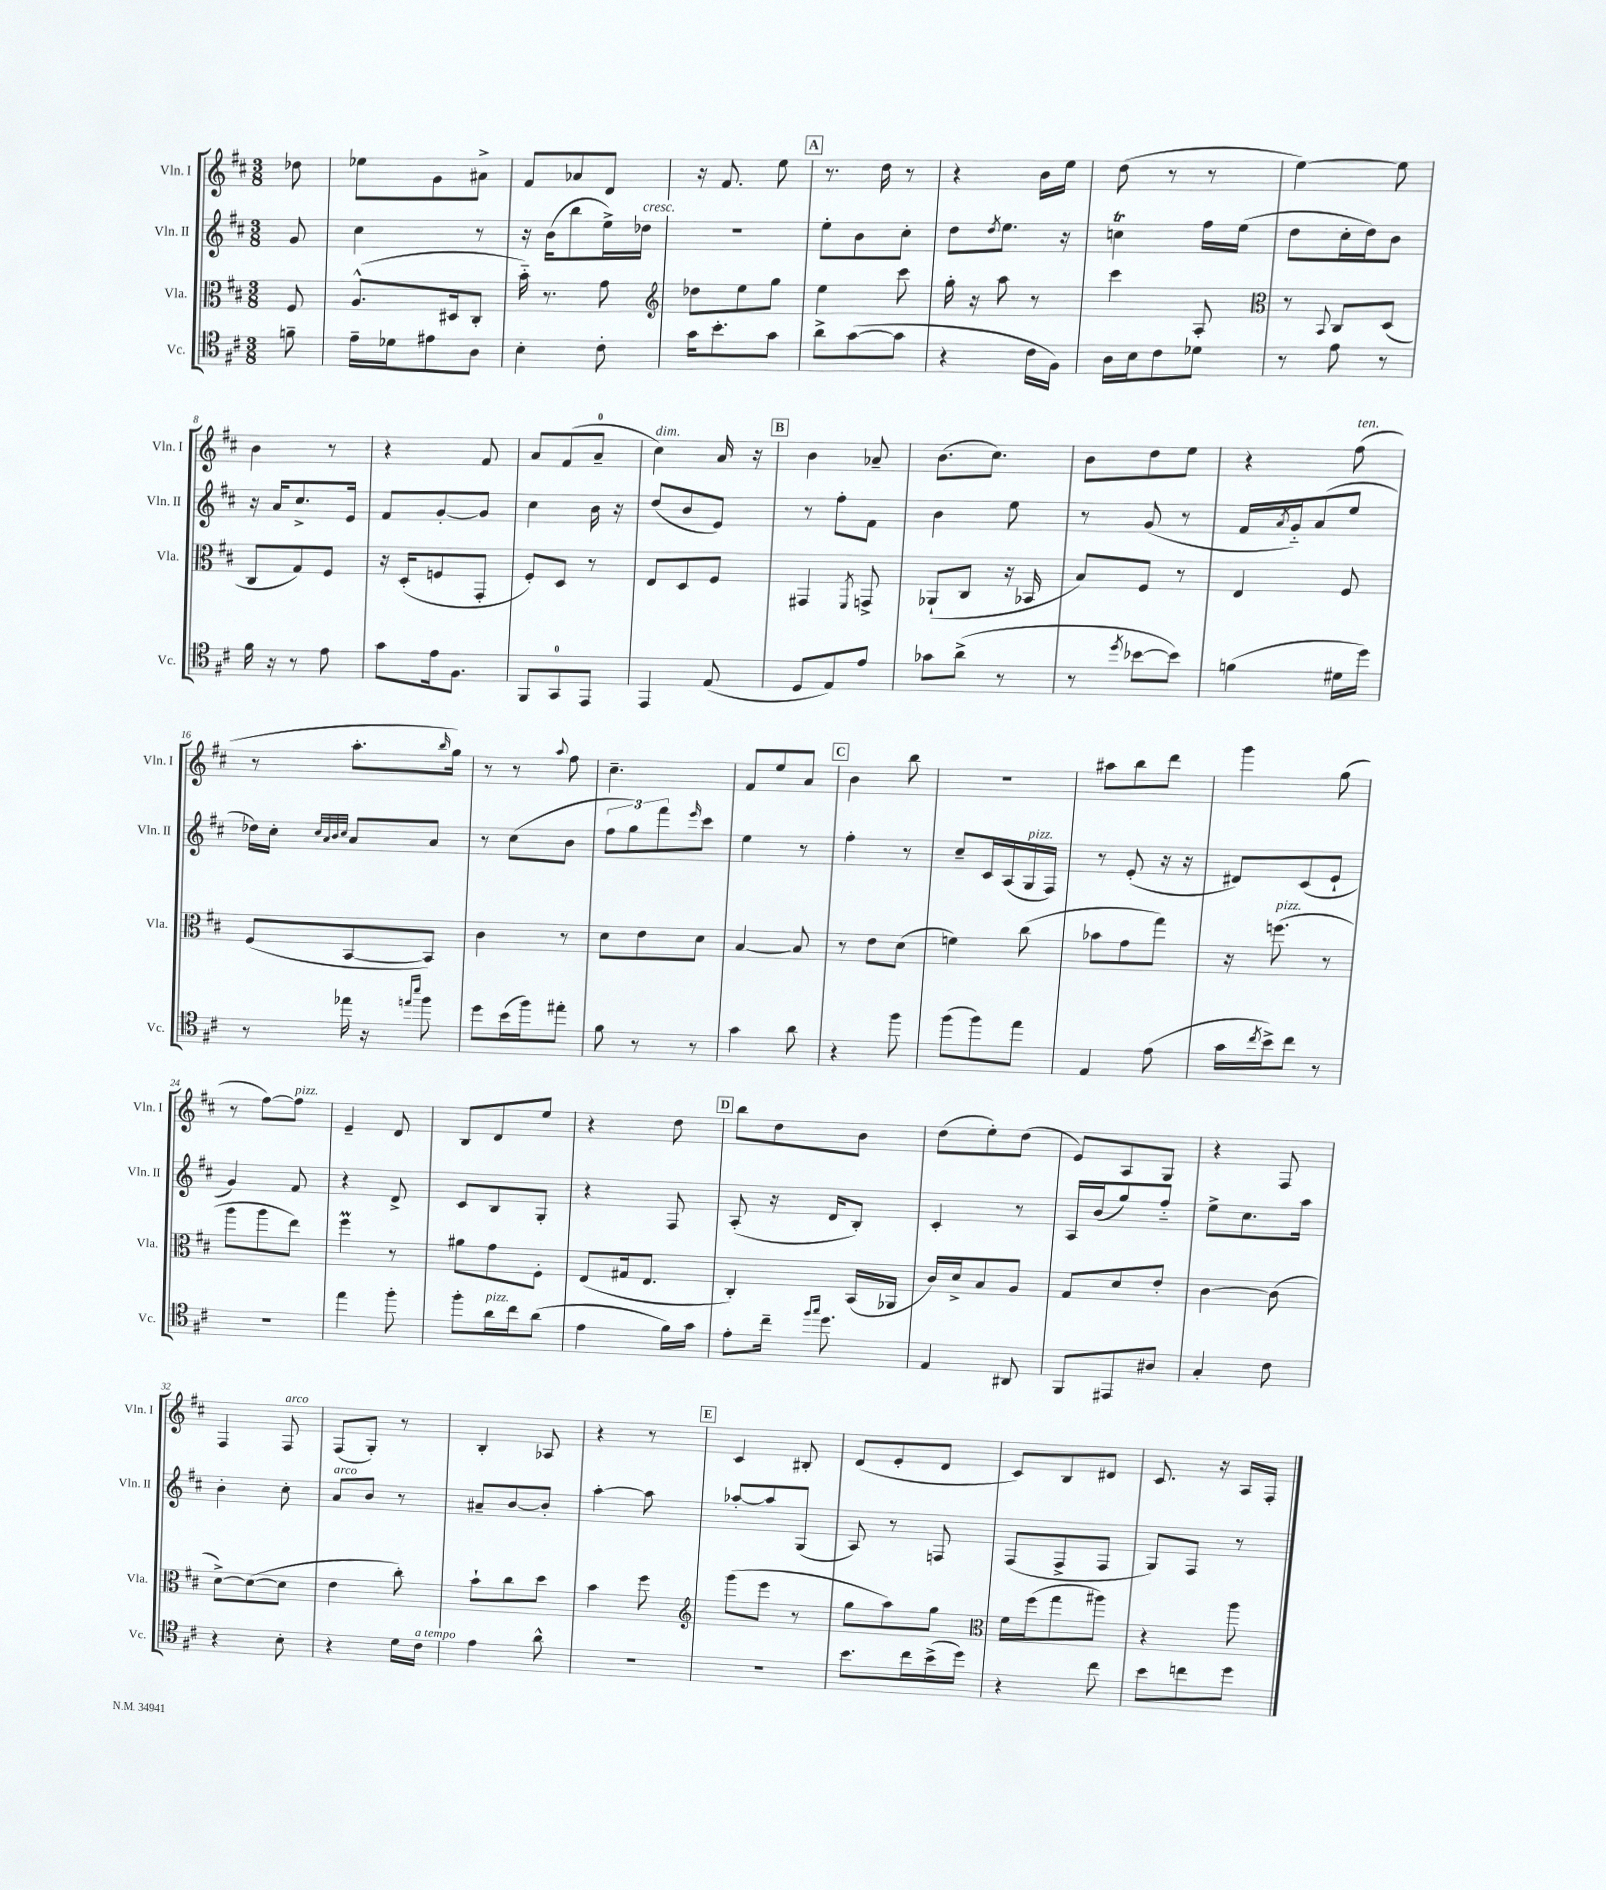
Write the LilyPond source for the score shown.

<<
\new StaffGroup <<
\new Staff = "s0" \with { instrumentName = "Vln. I" shortInstrumentName = "Vln. I" } {
    \clef treble \key d \major \numericTimeSignature \time 3/8 \partial 8
    des''8 |
    ees''8 g'8 ais'8-> |
    fis'8 aes'8 d'8 |
    r16 fis'8. e''8 |
    \mark \markup { \box "A" } r8. d''16 r8 |
    r4 b'16 e''16 |
    d''8( r8 r8 |
    e''4~) e''8 |
    b'4 r8 |
    r4 fis'8 |
    a'8 fis'8( a'8-0-- |
    cis''4^\markup { \italic "dim." }) a'16 r16 |
    \mark \markup { \box "B" } b'4 aes'8-- |
    b'8.( cis''8.) |
    b'8 d''8 e''8 |
    r4 fis''8^\markup { \italic "ten." }( |
    r8 a''8.-. \grace { b''16 } g''16) |
    r8 r8 \appoggiatura { a''8 } fis''8 |
    cis''4.-- |
    fis'8 e''8 a'8 |
    \mark \markup { \box "C" } b'4 b''8 |
    R4. |
    ais''8 b''8 d'''8 |
    g'''4 g''8( |
    r8 fis''8~) fis''8^\markup { \italic "pizz." } |
    e'4-- d'8 |
    b8 d'8 e''8 |
    r4 d''8 |
    \mark \markup { \box "D" } b''8 d''8 b'8 |
    d''8( e''8-.) d''8( |
    e'8) a8 g8 |
    r4 fis8 |
    fis4 fis8^\markup { \italic "arco" } |
    fis8( g8-.) r8 |
    b4-. aes8 |
    r4 r8 |
    \mark \markup { \box "E" } cis'4 bis8-. |
    d'8( e'8-. d'8 |
    cis'8) b8 dis'8 |
    cis'8. r16 a16 fis16-. \bar "|." |
}
\new Staff = "s1" \with { instrumentName = "Vln. II" shortInstrumentName = "Vln. II" } {
    \clef treble \key d \major \numericTimeSignature \time 3/8 \partial 8
    g'8 |
    cis''4 r8 |
    r16 b'16( b''8 e''16->) des''16^\markup { \italic "cresc." } |
    R4. |
    \mark \markup { \box "A" } e''8-. b'8 cis''8-. |
    d''8 \acciaccatura { d''8 } e''8. r16 |
    c''4\trill fis''16 e''16( |
    d''8 cis''16-. d''16) b'8 |
    r16 a'16 cis''8.-> e'16 |
    fis'8 g'8~-. g'8 |
    cis''4 b'16 r16 |
    d''8( b'8 e'8) |
    \mark \markup { \box "B" } r8 fis''8-. fis'8 |
    b'4 e''8 |
    r8 g'8( r8 |
    fis'16 \acciaccatura { a'8 } g'16-_) a'8( e''8 |
    des''16) cis''16-. \grace { cis''32 a'32 b'32 cis''32 } a'8 a'8 |
    r8 cis''8( b'8 |
    \tuplet 3/2 { fis''8 g''8) fis'''8 } \grace { e'''16 } cis'''8 |
    e''4 r8 |
    \mark \markup { \box "C" } fis''4-. r8 |
    cis''8-- cis'16 a16( g16^\markup { \italic "pizz." } fis16) |
    r8 e'8-.( r16 r16 |
    dis'8) cis'8( e'8-! |
    g'4) fis'8 |
    r4 d'8-> |
    cis'8 b8 g8-. |
    r4 fis8 |
    \mark \markup { \box "D" } a8-.( r16 d'16 b8-.) |
    cis'4-. r8 |
    a16 b'16( g''8) fis''8-_ |
    e''8-> cis''8. a''16 |
    b'4-. cis''8-. |
    a'8^\markup { \italic "arco" } b'8 r8 |
    ais'8-- b'8~ b'8-. |
    a''4~-. a''8 |
    \mark \markup { \box "E" } aes''8~-. aes''8 g8( |
    a8) r8 f8 |
    fis8( fis8-> fis8 |
    g8) fis8 r8 \bar "|." |
}
\new Staff = "s2" \with { instrumentName = "Vla." shortInstrumentName = "Vla." } {
    \clef alto \key d \major \numericTimeSignature \time 3/8 \partial 8
    fis8 |
    a8.-^( dis16 cis8-. |
    b'16-_) r8. g'8 |
    \clef treble des''8 e''8 g''8 |
    \mark \markup { \box "A" } e''4 cis'''8 |
    g''16-. r16 a''8 r8 |
    cis'''4 a8-. |
    \clef alto r8 \appoggiatura { b,8 } cis8 d8( |
    cis8 g8) fis8 |
    r16 d16-.( f8 g,8-. |
    fis8-.) d8 r8 |
    e8 d8 fis8 |
    \mark \markup { \box "B" } gis,4 \acciaccatura { fis,8 } g,8-> |
    aes,8-!( cis8 r16 bes,16 |
    b8) fis8 r8 |
    e4 fis8 |
    fis8( b,8~ b,8) |
    cis'4 r8 |
    d'8 e'8 d'8 |
    b4~ b8 |
    \mark \markup { \box "C" } r8 e'8 d'8( |
    f'4) cis''8( |
    bes'8 g'8 g''8) |
    r16 f''8.^\markup { \italic "pizz." }( r8 |
    a''8 a''8 e''8) |
    fis''4\prall r8 |
    ais'8 g'8 fis8-. |
    e8( gis16 e8. |
    \mark \markup { \box "D" } cis4-.) b,16( aes,16 |
    cis'16) d'16-> b8 a8 |
    g8 d'8 e'8-. |
    cis'4~ cis'8( |
    d'8~->) d'8~( d'8 |
    e'4 cis''8-.) |
    b'8-! cis''8 d''8 |
    b'4 fis''8 |
    \mark \markup { \box "E" } \clef treble g'''8( e'''8 r8 |
    g''8 a''8) g''8 |
    \clef alto fis'16 fis''16( g''8 ais''8) |
    r4 a''8 \bar "|." |
}
\new Staff = "s3" \with { instrumentName = "Vc." shortInstrumentName = "Vc." } {
    \clef tenor \key d \major \numericTimeSignature \time 3/8 \partial 8
    f'8-- |
    e'16-- des'16 eis'8 a8 |
    b4-. cis'8-. |
    g'16 b'8.-. g'8 |
    \mark \markup { \box "A" } a'8-> g'8~( g'8 |
    r4 cis'16 fis16) |
    a16 b16 cis'8 des'8 |
    r8 e'8 r8 |
    fis'16 r16 r8 e'8 |
    g'8 e'16 fis8. |
    fis,8 g,8-0 e,8 |
    e,4 e8( |
    \mark \markup { \box "B" } d8 e8) e'8 |
    ges'8 a'8->( r8 |
    r8 \acciaccatura { d''8 } bes'8~ bes'8) |
    f'4( dis'16 d''16) |
    r8 ees''16 r16 \grace { e''16 b''16 } fis''8 |
    d''8 b'16( fis''16) eis''8-. |
    fis'8 r8 r8 |
    g'4 a'8 |
    \mark \markup { \box "C" } r4 fis''8 |
    fis''8( fis''8) e''8 |
    e4 e'8( |
    g'16 \acciaccatura { cis''8 } b'16->) cis''8 r8 |
    R4. |
    e''4 fis''8-. |
    fis''8-. a'16^\markup { \italic "pizz." } cis''16 a'8( |
    e'4 fis'16) g'16 |
    \mark \markup { \box "D" } e'8-. cis''16-- \grace { fis''16 g''16 } d''8. |
    e4 ais,8 |
    fis,8 eis,8 ais8 |
    g4-. cis'8 |
    r4 b8-. |
    r4 d'16 cis'16^\markup { \italic "a tempo" } |
    e'4 a'8-^ |
    R4. |
    \mark \markup { \box "E" } R4. |
    b'8. cis''16 b'16->( d''16) |
    r4 cis''8 |
    b'8 c''8 d''8 \bar "|." |
}
>>
>>
